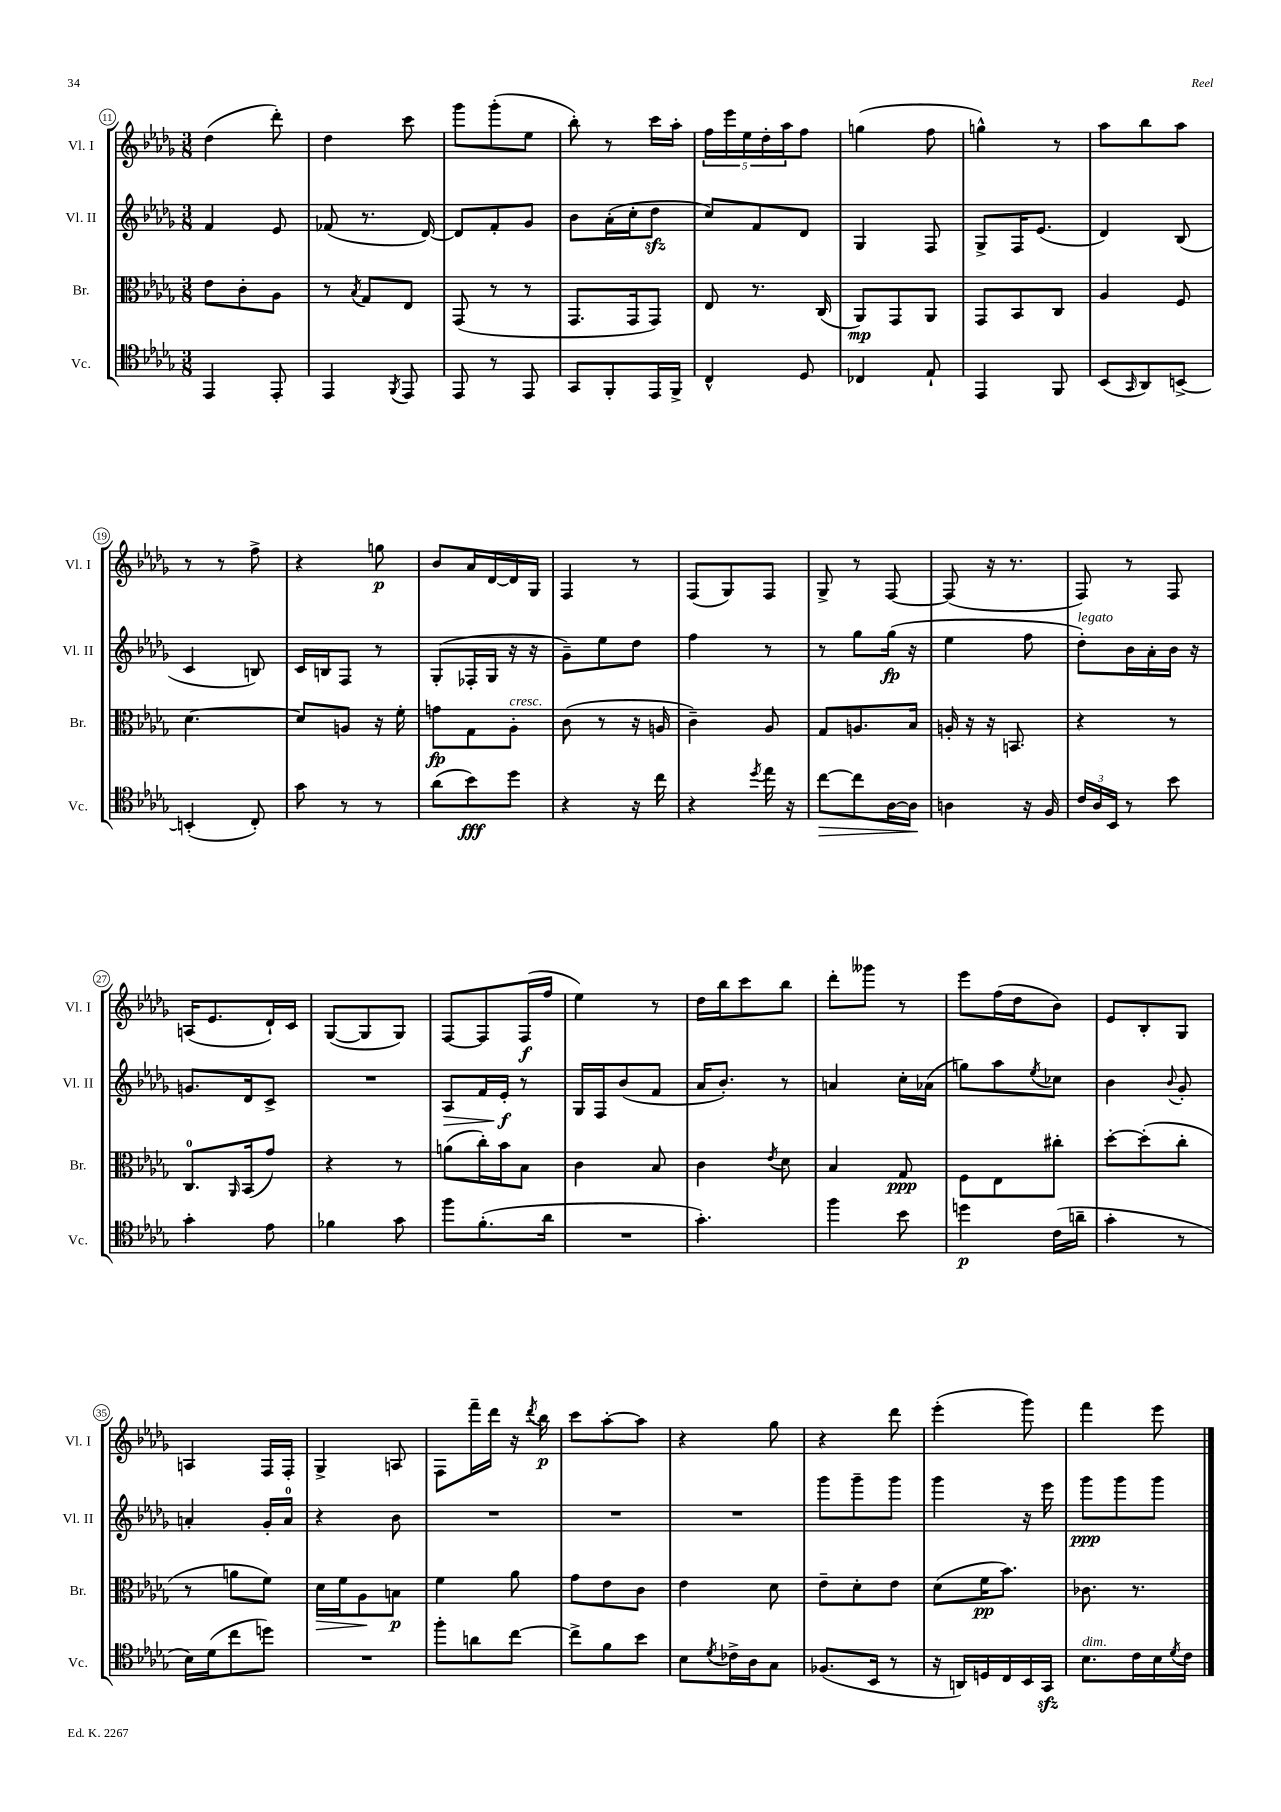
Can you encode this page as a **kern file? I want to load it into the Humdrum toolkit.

**kern	**dynam	**kern	**dynam	**kern	**dynam	**kern	**dynam
*part4	*part4	*part3	*part3	*part2	*part2	*part1	*part1
*staff4	*staff4	*staff3	*staff3	*staff2	*staff2	*staff1	*staff1
*I"Vc.	*	*I"Br.	*	*I"Vl. II	*	*I"Vl. I	*
*I'Vc.	*	*I'Br.	*	*I'Vl. II	*	*I'Vl. I	*
*clefC4	*	*clefC3	*	*clefG2	*	*clefG2	*
*k[b-e-a-d-g-]	*	*k[b-e-a-d-g-]	*	*k[b-e-a-d-g-]	*	*k[b-e-a-d-g-]	*
*M3/8	*	*M3/8	*	*M3/8	*	*M3/8	*
=11	=11	=11	=11	=11	=11	=11	=11
4EE-/	.	8e-\L	.	4f/	.	(4dd-\	.
.	.	8c'\	.	.	.	.	.
8EE-'/	.	8A-\J	.	8e-/	.	8ddd-'\)	.
=12	=12	=12	=12	=12	=12	=12	=12
4EE-/	.	8r	.	(8f-X/	.	4dd-\	.
.	.	8qB-/	.	.	.	.	.
.	.	8G-/L	.	8.r	.	.	.
8qFF/	.	.	.	.	.	.	.
8EE-/	.	8E-/J	.	.	.	8ccc\	.
.	.	.	.	[16d-/)	.	.	.
=13	=13	=13	=13	=13	=13	=13	=13
8EE-/	.	(8GG-/	.	8d-/L]	.	8ggg-\L	.
8r	.	8r	.	8f'/	.	(8ggg-'\	.
8EE-/	.	8r	.	8g-/J	.	8ee-\J	.
=14	=14	=14	=14	=14	=14	=14	=14
8GG-/L	.	8.GG-/L	.	8b-\L	.	8bb-'\)	.
8FF'/	.	.	.	(16a-'\L	.	8r	.
.	.	16GG-/k	.	16cc'\J	.	.	.
16EE-/L	.	8GG-/J)	.	8dd-zz\J	.	16ccc\LL	.
16FF^/JJ	.	.	.	.	.	16aa-'\JJ	.
=15	=15	=15	=15	=15	=15	=15	=15
4C^^/	.	8E-/	.	8cc/L)	.	20ff\LL	.
.	.	.	.	.	.	20eee-\	.
.	.	.	.	.	.	20ee-\	.
.	.	8.r	.	8f/	.	.	.
.	.	.	.	.	.	20dd-'\	.
.	.	.	.	.	.	20aa-\J	.
8D-/	.	.	.	8d-/J	.	8ff\J	.
.	.	(16C/	.	.	.	.	.
=16	=16	=16	=16	=16	=16	=16	=16
4C-X/	.	8AA-/L)	mp	4G-/	.	(4ggn\	.
.	.	8GG-/	.	.	.	.	.
8E-`/	.	8AA-/J	.	8F/	.	8ff\	.
=17	=17	=17	=17	=17	=17	=17	=17
4EE-/	.	8GG-/L	.	8G-^/L	.	4ggn^^\)	.
.	.	8BB-/	.	16F/K	.	.	.
.	.	.	.	(8.e-/J	.	.	.
8FF/	.	8C/J	.	.	.	8r	.
=18	=18	=18	=18	=18	=18	=18	=18
(8BB-/L	.	4A-/	.	4d-/)	.	8aa-\L	.
16qqGG-/	.	.	.	.	.	.	.
8AA-/)	.	.	.	.	.	8bb-\	.
[8BBn^/J	.	8F/	.	(8B-/	.	8aa-\J	.
!!LO:LB:g=z
=19	=19	=19	=19	=19	=19	=19	=19
(4BBn'/]	.	[4.d-\	.	4c/	.	8r	.
.	.	.	.	.	.	8r	.
8C'/)	.	.	.	8Bn/)	.	8ff^\	.
=20	=20	=20	=20	=20	=20	=20	=20
8g-\	.	8d-/L]	.	16c/LL	.	4r	.
.	.	.	.	16Bn/J	.	.	.
8r	.	8An/J	.	8F/J	.	.	.
8r	.	16r	.	8r	.	8ggn\	p
.	.	16f'\	.	.	.	.	.
=21	=21	=21	=21	=21	=21	=21	=21
(8a-\L	.	8gn\L	fp	(8G-'/L	.	8b-/L	.
8b-\)	fff	8G-\	.	16F-X'/L	.	16a-/L	.
.	.	.	.	16G-/JJ	.	[16d-/	.
!	!	!LO:TX:a:i:t=cresc.	!	!	!	!	!
8dd-\J	.	8A-'\J	.	16r	.	16d-/]	.
.	.	.	.	16r	.	16G-/JJ	.
=22	=22	=22	=22	=22	=22	=22	=22
4r	.	(8c\	.	8g-~\L)	.	4F/	.
.	.	8r	.	8ee-\	.	.	.
16r	.	16r	.	8dd-\J	.	8r	.
16cc\	.	16An/	.	.	.	.	.
=23	=23	=23	=23	=23	=23	=23	=23
4r	.	4c~\)	.	4ff\	.	(8F/L	.
.	.	.	.	.	.	8G-/)	.
8qdd-/	.	.	.	.	.	.	.
16ee-\	.	8A-/	.	8r	.	8F/J	.
16r	.	.	.	.	.	.	.
=24	=24	=24	=24	=24	=24	=24	=24
!	!LO:HP:b	!	!	!	!	!	!
[8cc\L	>	8G-/L	.	8r	.	8G-^/	.
8cc\]	.	8.An/	.	8gg-\L	.	8r	.
[16A-\L	.	.	.	(16gg-\Jk	fp	[8F/	.
16A-\JJ]	.	16B-/Jk	.	16r	.	.	.
.	]	.	.	.	.	.	.
=25	=25	=25	=25	=25	=25	=25	=25
4An\	.	16An'/	.	4ee-\	.	(8F/]	.
.	.	16r	.	.	.	.	.
.	.	16r	.	.	.	16r	.
.	.	8.BBn/	.	.	.	8.r	.
16r	.	.	.	8ff\	.	.	.
16F/	.	.	.	.	.	.	.
=26	=26	=26	=26	=26	=26	=26	=26
!	!	!	!	!LO:TX:a:i:t=legato	!	!	!
24c/LL	.	4r	.	8dd-'\L)	.	8F/)	.
24A-/	.	.	.	.	.	.	.
24BB-/JJ	.	.	.	.	.	.	.
8r	.	.	.	16b-\L	.	8r	.
.	.	.	.	16a-'\	.	.	.
8b-\	.	8r	.	16b-\JJ	.	8F/	.
.	.	.	.	16r	.	.	.
!!LO:LB:g=z
=27	=27	=27	=27	=27	=27	=27	=27
4g-'\	.	8.C/L	.	8.gn/L	.	(16An/KL	.
.	.	.	.	.	.	8.e-/	.
.	.	16qqAA-/	.	.	.	.	.
.	.	(16BB-/k	.	16d-/k	.	.	.
8e-\	.	8g-/J)	.	8c^/J	.	16d-`/L)	.
.	.	.	.	.	.	16c/JJ	.
=28	=28	=28	=28	=28	=28	=28	=28
4f-X\	.	4r	.	4.r	.	([8G-/L	.
.	.	.	.	.	.	8G-/]	.
8g-\	.	8r	.	.	.	8G-/J)	.
=29	=29	=29	=29	=29	=29	=29	=29
!	!	!	!	!	!LO:HP:b	!	!
8ff\L	.	(8an\L	.	8A-/L	>	[8F/L	.
(8.f'\	.	16cc'\L)	.	16f/L	.	8F/]	.
.	.	16b-\J	.	16e-'/JJ	f	.	.
.	.	8B-\J	.	8r	]	(16F/L	f
16a-\Jk	.	.	.	.	.	16ff/JJ	.
=30	=30	=30	=30	=30	=30	=30	=30
4.r	.	4c\	.	16G-/LL	.	4ee-\)	.
.	.	.	.	16F/J	.	.	.
.	.	.	.	(8b-/	.	.	.
.	.	8B-/	.	8f/J	.	8r	.
=31	=31	=31	=31	=31	=31	=31	=31
4.g-'\)	.	4c\	.	16a-/KL	.	16dd-\LL	.
.	.	.	.	8.b-'/J)	.	16bb-\J	.
.	.	.	.	.	.	8ccc\	.
.	.	8qe-/	.	.	.	.	.
.	.	8d-\	.	8r	.	8bb-\J	.
=32	=32	=32	=32	=32	=32	=32	=32
4ff\	.	4B-/	.	4an/	.	8ddd-'\L	.
.	.	.	.	.	.	8ggg--X\J	.
8b-\	.	8G-/	ppp	16cc'\LL	.	8r	.
.	.	.	.	(16a-X\JJ	.	.	.
=33	=33	=33	=33	=33	=33	=33	=33
4ddn\	p	8F\L	.	8ggn\L)	.	8eee-\L	.
.	.	8E-\	.	8aa-\	.	(16ff\L	.
.	.	.	.	.	.	16dd-\J	.
.	.	.	.	8qee-/	.	.	.
(16c\LL	.	8cc#X'\J	.	8cc-X\J	.	8b-\J)	.
16an~\JJ	.	.	.	.	.	.	.
=34	=34	=34	=34	=34	=34	=34	=34
4g-'\	.	[8dd-'\L	.	4b-\	.	8e-/L	.
.	.	(8dd-'\]	.	.	.	8B-'/	.
.	.	.	.	8qqb-/	.	.	.
8r	.	8cc'\J	.	8g-'/	.	8G-/J	.
!!LO:LB:g=z
=35	=35	=35	=35	=35	=35	=35	=35
16B-\LL)	.	8r	.	4an'/	.	4An/	.
(16d-\J	.	.	.	.	.	.	.
8cc\	.	8an\L	.	.	.	.	.
8ddn\J)	.	8f\J)	.	16g-'/LL	.	16F/LL	.
.	.	.	.	16a/JJ	.	16F'/JJ	.
=36	=36	=36	=36	=36	=36	=36	=36
!	!	!	!LO:HP:b	!	!	!	!
4.r	.	16d-\LL	>	4r	.	4G-^/	.
.	.	16f\J	.	.	.	.	.
.	.	8A-\	.	.	.	.	.
.	.	8Bn\J	] p	8b-\	.	8An/	.
=37	=37	=37	=37	=37	=37	=37	=37
8ff'\L	.	4f\	.	4.r	.	8F\L	.
8an\	.	.	.	.	.	16fff~\L	.
.	.	.	.	.	.	16ddd-\JJ	.
[8cc\J	.	8a-\	.	.	.	16r	.
.	.	.	.	.	.	8qddd-/	.
.	.	.	.	.	.	16bb-\	p
=38	=38	=38	=38	=38	=38	=38	=38
8cc^\L]	.	8g-\L	.	4.r	.	8ccc\L	.
8f\	.	8e-\	.	.	.	[8aa-'\	.
8b-\J	.	8c\J	.	.	.	8aa-\J]	.
=39	=39	=39	=39	=39	=39	=39	=39
8B-\L	.	4e-\	.	4.r	.	4r	.
8qd-/	.	.	.	.	.	.	.
16c-X^\L	.	.	.	.	.	.	.
16A-\J	.	.	.	.	.	.	.
8G-\J	.	8d-\	.	.	.	8gg-\	.
=40	=40	=40	=40	=40	=40	=40	=40
(8.F-X/L	.	8e-~\L	.	8ggg-\L	.	4r	.
.	.	8d-'\	.	8ggg-~\	.	.	.
16BB-/Jk	.	.	.	.	.	.	.
8r	.	8e-\J	.	8ggg-\J	.	8ddd-\	.
=41	=41	=41	=41	=41	=41	=41	=41
16r	.	(8d-\L	.	4ggg-\	.	(4eee-'\	.
16AAn/LL)	.	.	.	.	.	.	.
16Dn/	.	16f\K	pp	.	.	.	.
16C/	.	8.b-\J)	.	.	.	.	.
16BB-/	.	.	.	16r	.	8ggg-\)	.
16GG-zz/JJ	.	.	.	16eee-\	.	.	.
=42	=42	=42	=42	=42	=42	=42	=42
!LO:TX:a:i:t=dim.	!	!	!	!	!	!	!
8.B-\L	.	8.c-X\	.	8ggg-\L	ppp	4fff\	.
.	.	.	.	8ggg-\	.	.	.
16c\L	.	8.r	.	.	.	.	.
16B-\	.	.	.	8ggg-\J	.	8eee-\	.
8qd-/	.	.	.	.	.	.	.
16c\JJ	.	.	.	.	.	.	.
==	==	==	==	==	==	==	==
*-	*-	*-	*-	*-	*-	*-	*-
